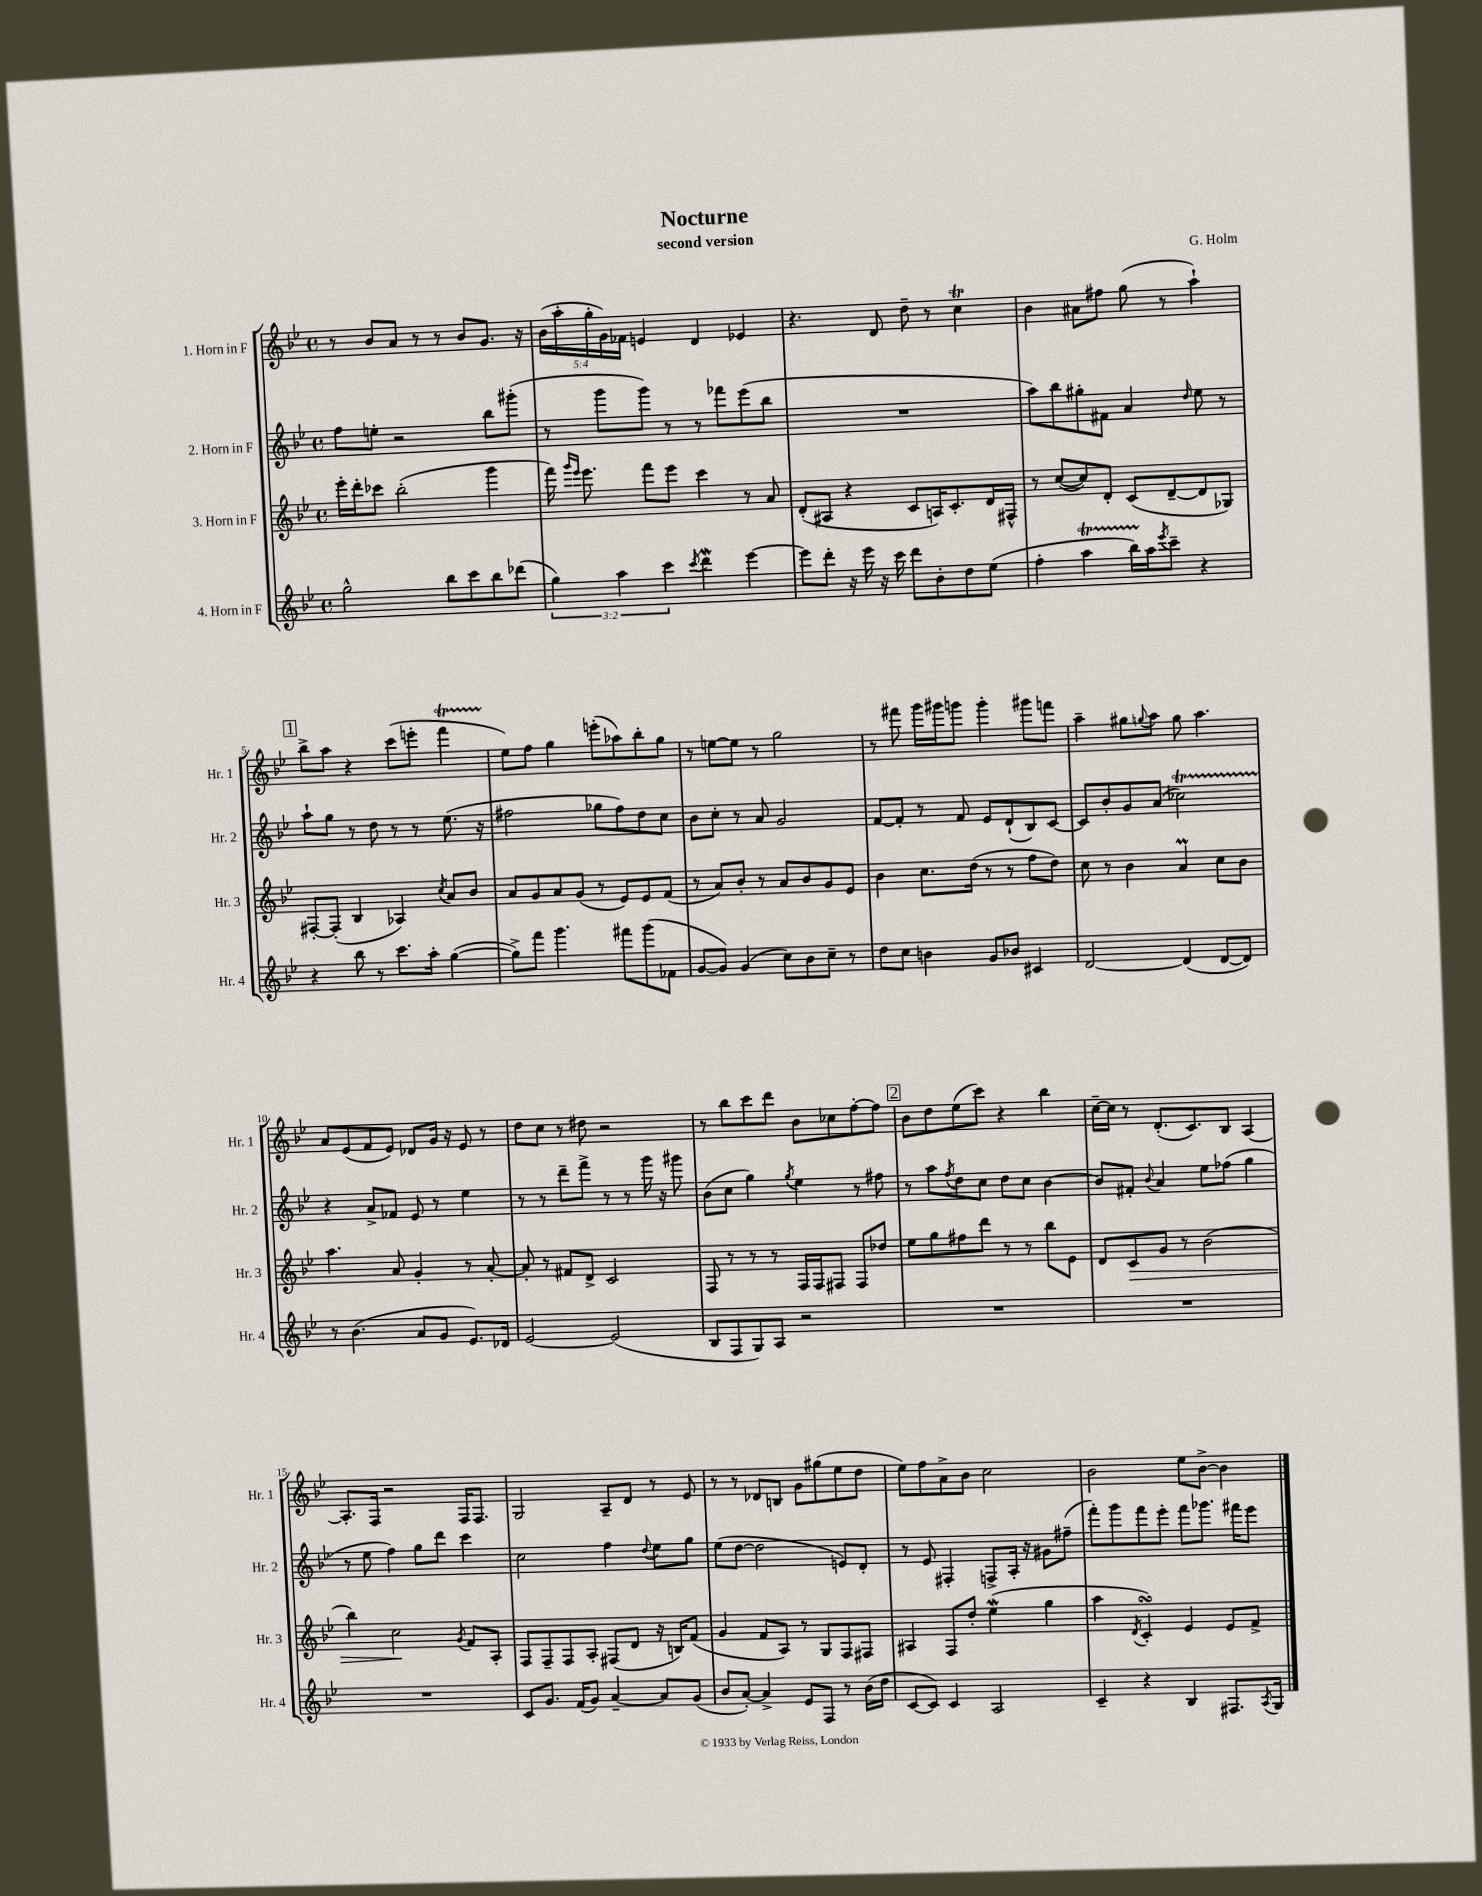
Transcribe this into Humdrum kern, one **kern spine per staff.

**kern	**kern	**kern	**kern
*staff4	*staff3	*staff2	*staff1
*clefG2	*clefG2	*clefG2	*clefG2
*k[b-e-]	*k[b-e-]	*k[b-e-]	*k[b-e-]
*M4/4	*M4/4	*M4/4	*M4/4
*met(c)	*met(c)	*met(c)	*met(c)
2gg^^\	16eee-'\LL	8ff\L	8r
.	16ddd'\J	.	.
.	8ccc-\J	8ee'\J	8b-/L
.	(2bb-'\	2r	8a/J
.	.	.	8r
8bb-\L	.	.	8r
8ccc\	.	.	8b-/L
8bb-\	4ggg\	8bb-\L	8.g/J
(8ddd-\J	.	(8ggg#'\J	.
.	.	.	16r
=	=	=	=
6gg\)	16fff\)	8r	(20b-\LL
.	.	.	20aa'\
.	16qqggg/LL	.	.
.	16qqeee-/JJ	.	.
.	8.eee-\	.	.
.	.	.	20gg'\
.	.	8ggg\L	.
.	.	.	20g\)
6aa\	.	.	.
.	.	.	20f-\JJ
.	8fff\L	8ggg\J)	4e/
6ccc\	.	.	.
.	8eee-\J	8r	.
8qccc/	.	.	.
4ddd\	4ccc\	8r	4d/
.	.	8fff-\L	.
[4eee-\	8r	(8eee-\	4e-/
.	8a/	8bb-\J	.
=	=	=	=
8eee-\]L	(8d'/L	1r	4.r
8ddd'\J	8A#/J	.	.
16r	4r	.	.
16eee-\	.	.	.
16r	.	.	8d/
16ccc\	.	.	.
8ddd\L	8c/L	.	8dd~\
8b-'\	16A/K)	.	8r
.	8.c'/	.	.
8dd\	.	.	4cc\
(8ee-\J	16d/L	.	.
.	16F#^^/JJ	.	.
=	=	=	=
4ff'\	8r	8aa\L)	4b-\
.	([8cc/L	8bb-\	.
4aa\	8cc/])	8gg#'\	8a#\L
.	8d'/J	8f#\J	8ff#\J
16bb-\LL)	(8c/L	4a/	(8gg\
16aa\J	.	.	.
8qeee-/	.	.	.
8ccc~\J	[8d~/	.	8r
.	.	16qqdd/	.
4r	8d/]	8ee-\	4aa`\)
.	8G-/J)	8r	.
=	=	=	=
4r	[8F#'/L	8aa`\L	8bb-^\L
.	(8F#'/]J	8gg\J	8aa\J
8bb-\	4B-/	8r	4r
8r	.	8dd\	.
8.ccc\L	4A-/)	8r	(8ccc\L
.	.	8r	8eee'\J
16aa'\Jk	.	.	.
.	8qcc/	.	.
([4gg\	8a/L	(8.ee-\	4fff\
.	8b-/J	.	.
.	.	16r	.
=	=	=	=
8gg^\]L)	8a/L	2ff#\	8ee-\L)
8fff\J	8g/	.	8ff\J
4.ggg\	8a/	.	4gg\
.	(8g/J	.	.
.	8r	8gg-\L	(8eee'\L
8fff#\L	8e-/L)	8ff#\)	8aa-\)
(8ggg\	8e-/	8dd\	8bb-'\
8f-\J	(8f/J	8cc\J	8gg\J
=	=	=	=
[8g/L	8r	8b-\L	8r
8g/]J)	8a/L)	8cc'\J	[8ee\L
(4g/	8b-'/J	8r	8ee\]J
.	8r	8a/	8r
8cc\L)	8a/L	2g/	2gg\
8b-\	8b-/	.	.
8cc~\J	8g/	.	.
8r	8e-/J	.	.
=	=	=	=
8dd\L	4b-\	[8f/L	8r
8cc\J	.	8f'/]J	8fff#\
4b\	8.cc\L	8r	16ggg\LL
.	.	.	16ggg#\J
.	.	8f/	8ggg\J
.	(16dd\Jk	.	.
8g/L	8r	8e-/L	4ggg'\
8b-/J	8r	(8d`/	.
4c#/	8ff\L	8B-/)	8ggg#\L
.	8dd\J)	[8c/J	8fff\J
=	=	=	=
[2d/	8cc\	8c/]L	4aa~\
.	8r	8b-'/	.
.	4b-\	8g/	8gg#\L
.	.	.	8qqgg/
.	.	(8a/J	8aa\J
(4d/]	4a/	2cc-\)	8gg\
.	.	.	4.aa\
[8d/L	8cc\L	.	.
8d/]J)	8b-\J	.	.
=	=	=	=
8r	4.aa\	4r	8a/L
(4.b-\	.	.	(8e-/
.	.	8a^/L	8f/
.	8a/	8f-/J	8e-/J)
8a/L	4g'/	8e-/	8d-/L
8g/J	.	8r	16g/Jk
.	.	.	16r
8.e-/L)	8r	4ee-\	8e-/
.	[8a'/	.	8r
16d-/Jk	.	.	.
=	=	=	=
[2e-/	8a'/]	8r	8dd\L
.	8r	8r	8cc\J
.	8f#/L	8ddd~\L	8r
.	8d^/J	8fff^\J	8dd#\
(2e-/]	2c/	8r	2r
.	.	8r	.
.	.	16ggg\	.
.	.	16r	.
.	.	8ggg#\	.
=	=	=	=
8B-/L	8F/	(8b-\L	8r
8F/	8r	8cc\J	8bb-\L
8G/)	8r	4gg\)	8ccc\
8A/J	8r	.	8ddd\J
.	.	8qgg/	.
2r	16F/LL	4ee-\	8b-\L
.	16F/J	.	.
.	8F#/J	.	8cc-\
.	8F#/L	8r	[8ff'\
.	8dd-/J	8ff#\	8ff\]J
=	=	=	=
1r	8ee-\L	8r	8b-\L
.	8gg\	8aa\L	8dd\
.	.	8qff/	.
.	8ff#\	8dd\	(8ee-\
.	8ddd\J	8cc\J	8ccc\J)
.	8r	8dd\L	4r
.	8r	8cc\J	.
.	8bb-\L	[4b-\	4bb-\
.	8e-\J	.	.
=	=	=	=
1r	8d/L	8b-/]L	[16cc~\LL
.	.	.	16cc\]JJ
.	8c/	8f#'/J	8r
.	.	8qqb-/	.
.	8g/J	4a/	(8.d'/L
.	8r	.	.
.	.	.	8.c/)
.	(2b-\	8ee-\L	.
.	.	(8ff-\J	8B-/J
.	.	4gg\	[4A/
=	=	=	=
1r	4bb-\)	8r	8.A'/]L
.	.	8ee-\	.
.	.	.	16F/Jk
.	2cc\	4ff\)	2r
.	.	8gg\L	.
.	.	8ddd\J	.
.	8qg/	.	.
.	8f/L	4ccc\	16F/LK
.	.	.	8.F/J
.	8A'/J	.	.
=	=	=	=
8c/L	8F/L	2cc\	2G/
8.g/J	8F~/	.	.
.	8F/	.	.
(16f/LK	.	.	.
8g/J)	8A'/J	.	.
[4a~/	(8F#/L	4ff\	8A~/L
.	8d/J	.	8d/J
.	.	8qqdd/	.
8a/]L	16r	8ee-\L	8r
.	16B/LK)	.	.
(8g/J	(8f/J	8gg\J	8e-/
=	=	=	=
8b-/L	4g/	(8ee-\L	8r
[8a'/J)	.	[8dd\J	8r
4a^/]	8f/L	2dd\]	8d-/L
.	8A/J)	.	8B/J
8e-/L	8r	.	8g\L
8F/J	8G/L	.	(8gg#\
8r	8F/	8e/L)	8ee-\
(16b-\LL	8F#/J	8d'/J	8dd\J
16dd\JJ	.	.	.
=	=	=	=
[8c/L	4A#/	8r	8ee-\L)
8c/]J)	.	8e-/	8ff\
4c/	8F/L	4F#'/	8a^\
.	8dd'/J	.	8b-\J
2A/	(4ee-\	8F^/L	2cc\
.	.	16A'/Jk	.
.	.	16r	.
.	4gg\	8g#\L	.
.	.	(8ff#~\J	.
=	=	=	=
4c~/	4aa\	8fff'\L)	2b-\
.	.	8ggg\	.
.	8qd/	.	.
4r	4c'/)	8fff\	.
.	.	8eee-'\J	.
4B-/	4e-/	8fff\L	8ee-\L
.	.	8.ggg-\J	[8b-^\J
8.F#/L	8e-/L	.	4b-\]
.	.	16fff#\LK	.
.	8f^/J	8eee-\J	.
8qA/	.	.	.
16G/Jk	.	.	.
==	==	==	==
*-	*-	*-	*-
